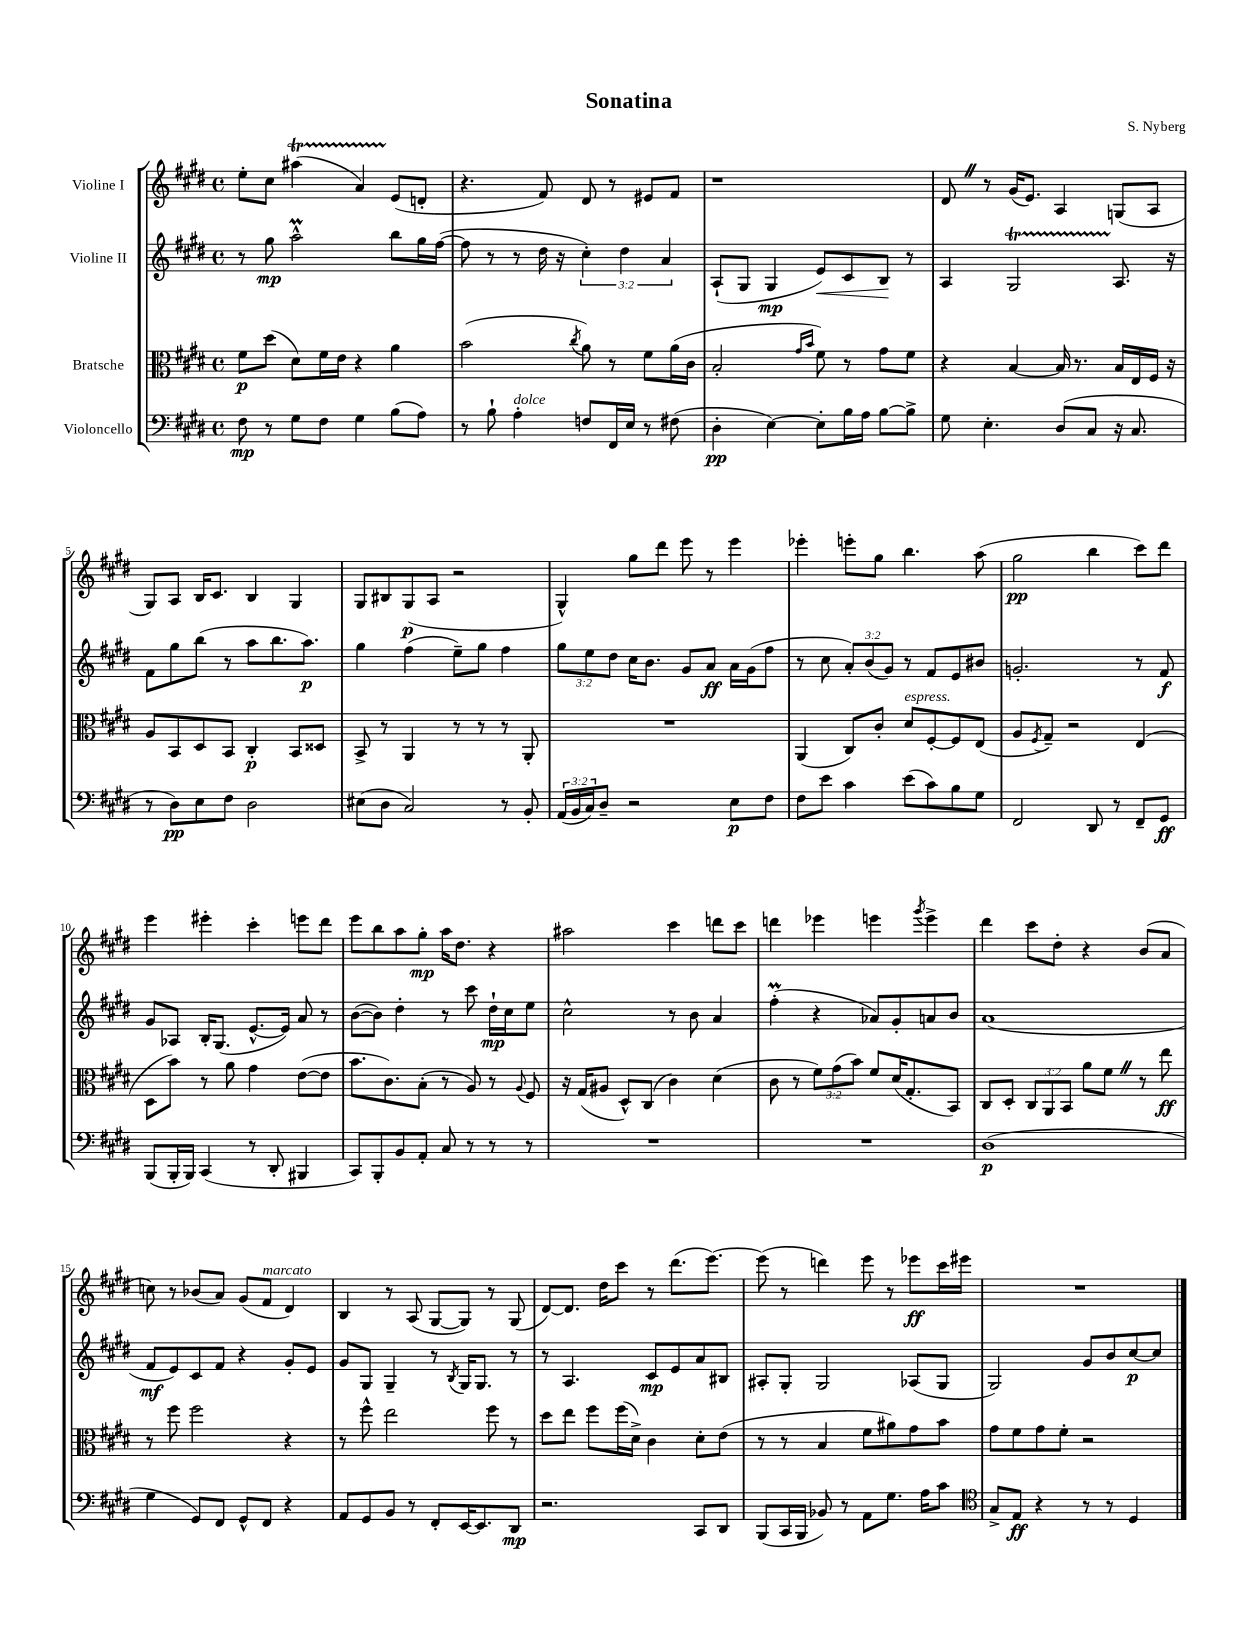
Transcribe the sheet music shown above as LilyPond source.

\header { title = "Sonatina" composer = "S. Nyberg" }
<<
\new StaffGroup <<
\new Staff = "s0" \with { instrumentName = "Violine I" } {
    \clef treble \key e \major \defaultTimeSignature \time 4/4
    e''8-. cis''8 ais''4\startTrillSpan( a'4) e'8\stopTrillSpan( d'8-. |
    r4. fis'8) dis'8 r8 eis'8 fis'8 |
    r1 |
    dis'8 \once \override BreathingSign.text = \markup { \musicglyph "scripts.caesura.straight" } \breathe r8 gis'16( e'8.) a4 g8( a8 |
    gis8) a8 b16 cis'8. b4 gis4 |
    gis8 bis8 gis8\p( a8 r2 |
    gis4-^) gis''8 dis'''8 e'''8 r8 e'''4 |
    ees'''4-. e'''8-. gis''8 b''4. a''8( |
    gis''2\pp b''4 cis'''8) dis'''8 |
    e'''4 eis'''4-. cis'''4-. e'''8 dis'''8 |
    e'''8 b''8 a''8 gis''8-.\mp a''16 dis''8. r4 |
    ais''2 cis'''4 d'''8 cis'''8 |
    d'''4 ees'''4 e'''4 \acciaccatura { gis'''8 } e'''4-> |
    dis'''4 cis'''8 dis''8-. r4 b'8( a'8 |
    c''8) r8 bes'8( a'8) gis'8( fis'8^\markup { \italic "marcato" } dis'4) |
    b4 r8 a8( gis8~ gis8) r8 gis8( |
    dis'8~) dis'8. dis''16 cis'''8 r8 dis'''8.( e'''8.~) |
    e'''8( r8 d'''4) e'''8 r8 ees'''8\ff cis'''16 eis'''16 |
    R1 \bar "|." |
}
\new Staff = "s1" \with { instrumentName = "Violine II" } {
    \clef treble \key e \major \defaultTimeSignature \time 4/4 \override Staff.TupletNumber.text = #tuplet-number::calc-fraction-text
    r8 gis''8\mp a''2-^\prall b''8 gis''16 fis''16~( |
    fis''8 r8 r8 dis''16 r16 \tuplet 3/2 { cis''4-.) dis''4 a'4 } |
    a8-!( gis8 gis4\mp e'8\<) cis'8 b8\! r8 |
    a4 gis2\startTrillSpan a8.\stopTrillSpan r16 |
    fis'8 gis''8 b''8( r8 a''8 b''8. a''8.\p) |
    gis''4 fis''4( e''8--) gis''8 fis''4 |
    \tuplet 3/2 { gis''8 e''8 dis''8 } cis''16 b'8. gis'8 a'8\ff a'16 gis'16( fis''8 |
    r8 cis''8 \tuplet 3/2 { a'8-.) b'8( gis'8) } r8 fis'8 e'8 bis'8 |
    g'2.-. r8 fis'8\f |
    gis'8 aes8 b16-. gis8.( e'8.~-^ e'16) a'8 r8 |
    b'8~( b'8) dis''4-. r8 cis'''8 dis''16-!\mp cis''16 e''8 |
    cis''2-^ r8 b'8 a'4 |
    fis''4-.\prall( r4 aes'8) gis'8-. a'8 b'8 |
    a'1( |
    fis'8\mf e'8) cis'8 fis'8 r4 gis'8-. e'8 |
    gis'8 gis8 gis4-- r8 \acciaccatura { b8 } gis16 gis8. r8 |
    r8 a4. cis'8\mp e'8 a'8 bis8 |
    ais8-. gis8-. gis2 aes8( gis8 |
    gis2) gis'8 b'8 cis''8~\p cis''8 \bar "|." |
}
\new Staff = "s2" \with { instrumentName = "Bratsche" } {
    \clef alto \key e \major \defaultTimeSignature \time 4/4 \override Staff.TupletNumber.text = #tuplet-number::calc-fraction-text
    fis'8\p dis''8( dis'8) fis'16 e'16 r4 a'4 |
    b'2( \acciaccatura { cis''8 } a'8) r8 fis'8 a'16( cis'16 |
    b2-. \grace { gis'16 b'16 } fis'8) r8 gis'8 fis'8 |
    r4 b4~ b16 r8. b16 e16 fis16 r16 |
    a8 b,8 dis8 b,8 cis4-.\p b,8 disis8 |
    b,8-> r8 a,4 r8 r8 r8 a,8-. |
    R1 |
    a,4( cis8) cis'8-. dis'8^\markup { \italic "espress." } fis8~-. fis8 e8( |
    a8 \acciaccatura { fis8 } gis8--) r2 e4( |
    dis8 b'8) r8 a'8 gis'4 e'8~( e'8 |
    b'8. cis'8.) b8-.( r8 a8) r8 \appoggiatura { a8 } fis8 |
    r16 gis16( ais8 dis8-^) cis8( cis'4) dis'4( |
    cis'8 r8 \tuplet 3/2 { fis'8) gis'8( b'8) } fis'8 dis'16( gis8.-. b,8) |
    cis8 dis8-. \tuplet 3/2 { cis8 a,8 b,8 } a'8 fis'8 \once \override BreathingSign.text = \markup { \musicglyph "scripts.caesura.straight" } \breathe r8 e''8\ff |
    r8 fis''8 fis''2 r4 |
    r8 fis''8-^ e''2 fis''8 r8 |
    dis''8 e''8 fis''8 fis''16( dis'16->) cis'4 dis'8-. e'8( |
    r8 r8 b4 fis'8 ais'8) gis'8 b'8 |
    gis'8 fis'8 gis'8 fis'8-. r2 \bar "|." |
}
\new Staff = "s3" \with { instrumentName = "Violoncello" } {
    \clef bass \key e \major \defaultTimeSignature \time 4/4 \override Staff.TupletNumber.text = #tuplet-number::calc-fraction-text
    fis8\mp r8 gis8 fis8 gis4 b8( a8) |
    r8 b8-! a4-.^\markup { \italic "dolce" } f8 fis,16 e16 r8 fis8( |
    dis4-.\pp e4~) e8-. b16 a16 b8~ b8-> |
    gis8 e4.-. dis8( cis8 r16 cis8. |
    r8 dis8\pp) e8 fis8 dis2 |
    eis8( dis8 cis2) r8 b,8-. |
    \tuplet 3/2 { a,16( b,16 cis16) } dis8-- r2 e8\p fis8 |
    fis8 e'8 cis'4 e'8( cis'8) b8 gis8 |
    fis,2 dis,8 r8 fis,8-- gis,8\ff |
    b,,8( b,,16-. b,,16) cis,4( r8 dis,8-. bis,,4 |
    cis,8) b,,8-. b,8 a,8-. cis8 r8 r8 r8 |
    R1 |
    R1 |
    dis1\p( |
    gis4 gis,8) fis,8 gis,8-^ fis,8 r4 |
    a,8 gis,8 b,8 r8 fis,8-. e,16~ e,8. dis,8\mp |
    r2. cis,8 dis,8 |
    b,,8( cis,16 b,,16 bes,8) r8 a,8 gis8. a16 cis'8 |
    \clef tenor gis8-> e8\ff r4 r8 r8 dis4 \bar "|." |
}
>>
>>
